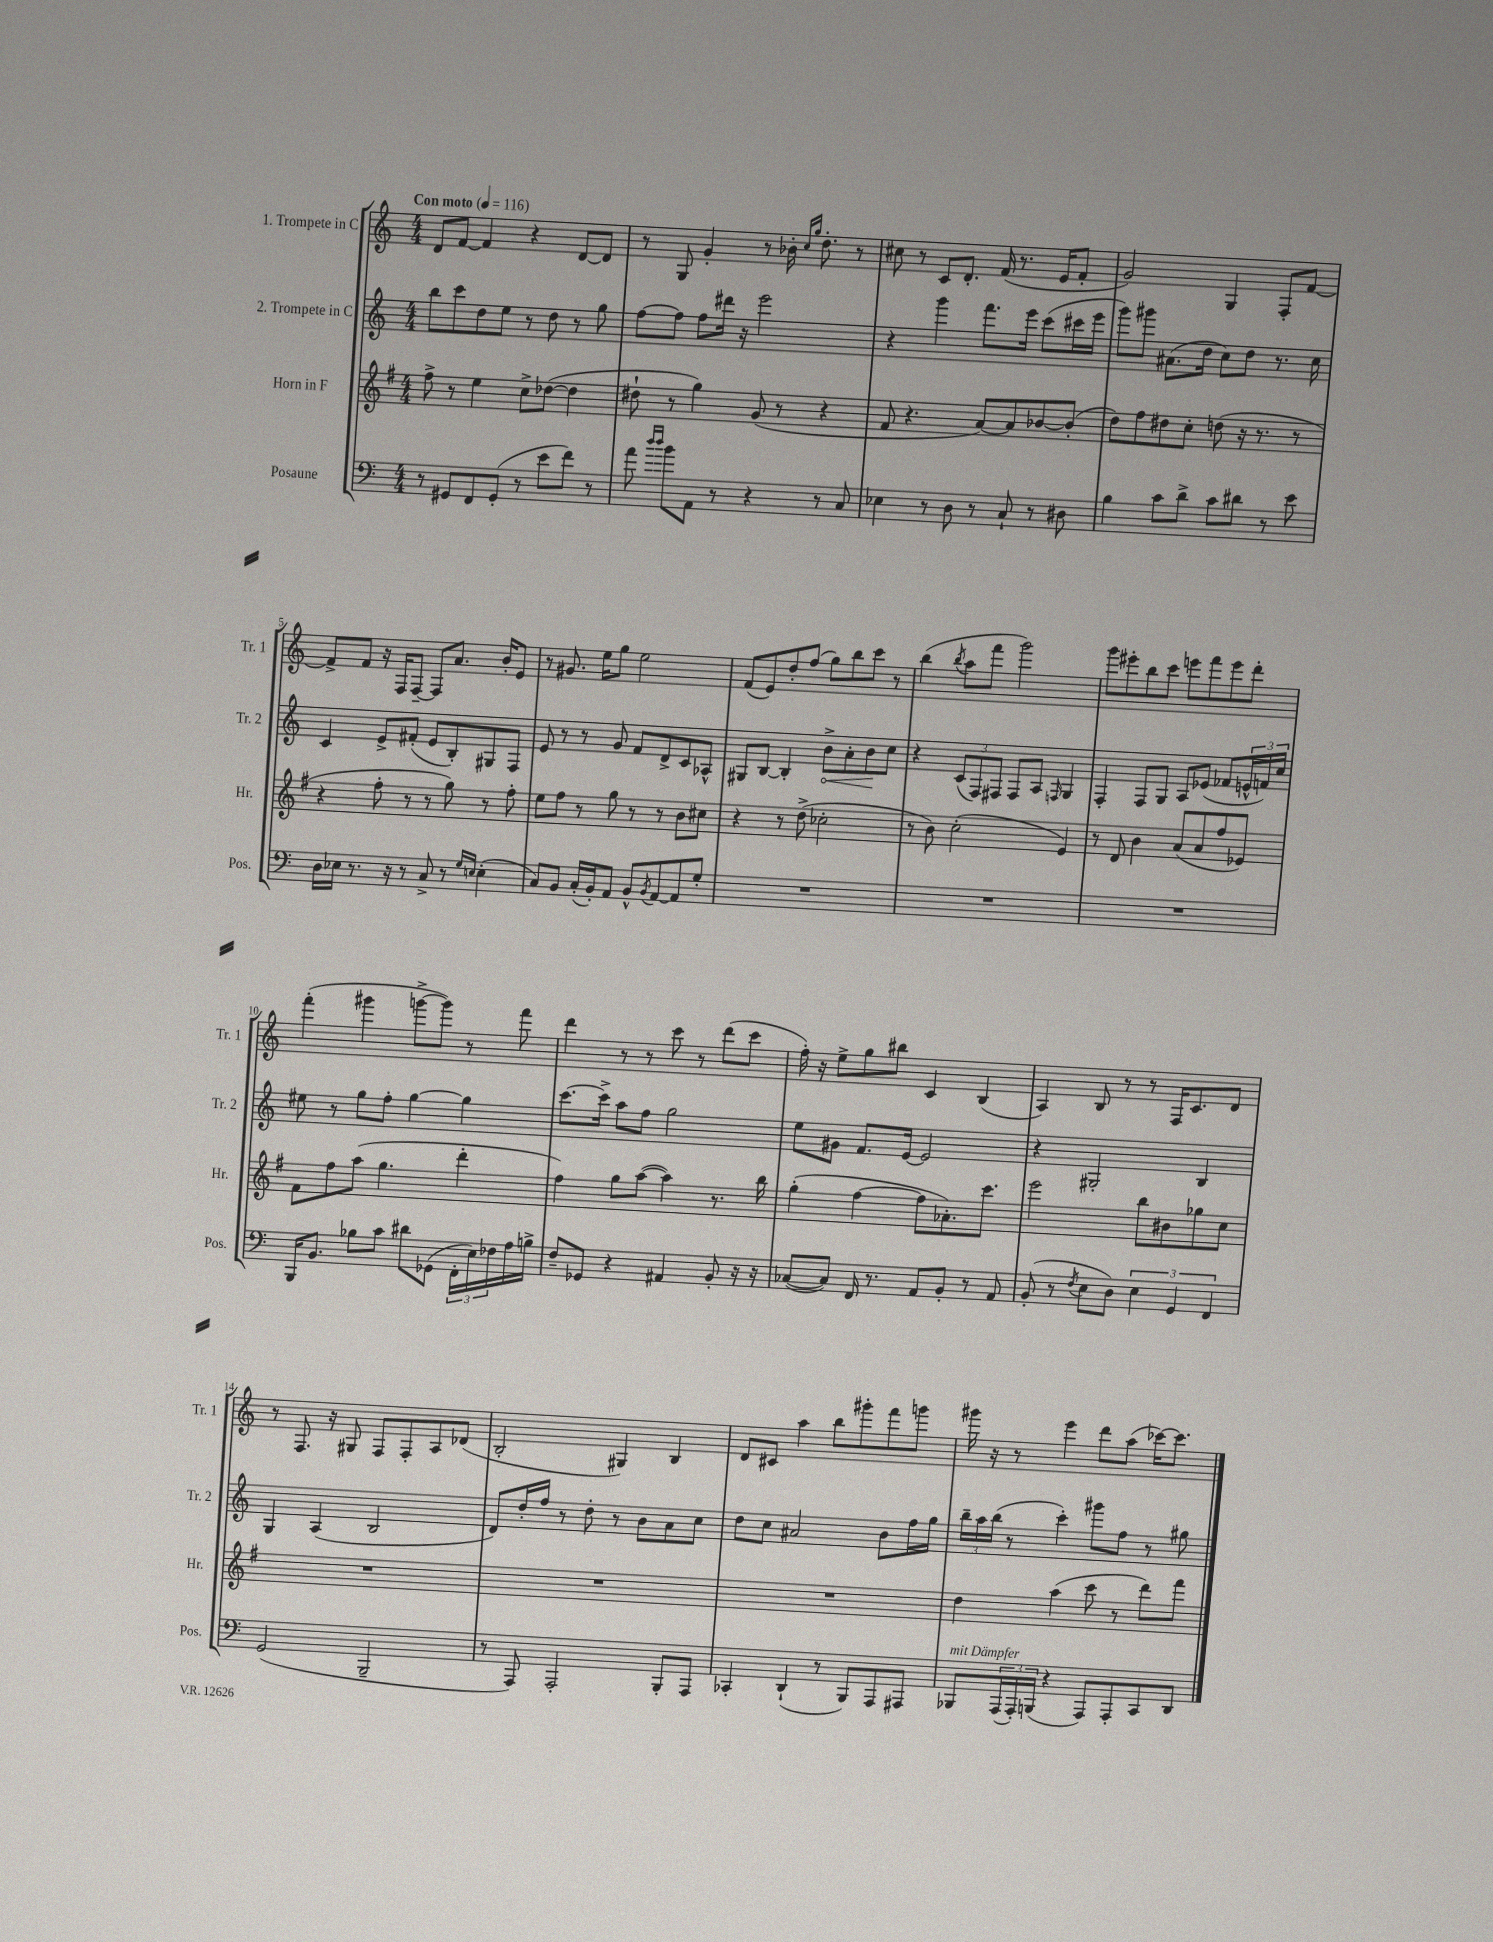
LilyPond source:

<<
\new StaffGroup <<
\new Staff = "s0" \with { instrumentName = "1. Trompete in C" shortInstrumentName = "Tr. 1" } {
    \clef treble \key c \major \numericTimeSignature \time 4/4 \tempo "Con moto" 4 = 116
    d'8 f'8~ f'4 r4 d'8~ d'8 |
    r8 g8 g'4-. r8 bes'16-. \grace { c''16 g''16 } d''8.-. r8 |
    cis''8 r8 c'8 d'8.-. f'16( r8. e'16 f'8-. |
    g'2) g4 f8-. f'8~ |
    f'8-> f'8 r16 f16 f8~-- f8 a'8. b'16-. e'8 |
    r8 gis'8. e''16 g''8 e''2 |
    f'8( e'8) d''8-. f''8( g''8) b''8 c'''8 r8 |
    b''4( \acciaccatura { b''8 } a''8 f'''8 g'''2) |
    g'''8 eis'''8-. b''8 c'''8 e'''8 f'''8 e'''8 d'''8-. |
    f'''4-.( gis'''4 g'''8~-> g'''8) r8 f'''8 |
    d'''4 r8 r8 c'''8 r8 d'''8( c'''8 |
    f''16-.) r16 e''8-> g''8 bis''8 c'4 b4( |
    a4) b8 r8 r8 f16 c'8. d'8 |
    r8 f8. r16 gis8 f8 f8-. a8 des'8( |
    b2-. gis4) b4 |
    d'8 cis'8 a''4 b''8 gis'''8-. f'''8 g'''8 |
    gis'''16 r16 r8 e'''4 d'''8 a''8( ces'''16~) ces'''8. \bar "|." |
}
\new Staff = "s1" \with { instrumentName = "2. Trompete in C" shortInstrumentName = "Tr. 2" } {
    \clef treble \key c \major \numericTimeSignature \time 4/4
    b''8 c'''8 d''8 e''8 r8 d''8 r8 g''8 |
    f''8~ f''8 f''8 dis'''16 r16 e'''2 |
    r4 g'''4 f'''8. e'''16 c'''8( cis'''16 e'''16 |
    g'''8) gis'''8 ais'8.( d''16 c''8) d''8 r8. c''16 |
    c'4 e'8-> fis'8-.( e'8 b8-.) gis8 f8 |
    e'8 r8 r8 g'8 f'8 d'8-> c'8 aes8-^ |
    gis8 b8~ b4-. \once \override Hairpin.circled-tip = ##t b'8->\< a'8-. b'8\! c''8 |
    r4 \tuplet 3/2 { c'8( f8) fis8 } fis8 a8 \grace { f16 } g4 |
    f4-. f8 g8 a8 ees'8( fes'8 \tuplet 3/2 { e'16-^ f'16) c''16 } |
    eis''8 r8 g''8 f''8-. g''4~ g''4 |
    c'''8.~ c'''16-> a''8 f''8 g''2 |
    e''8 gis'8 f'8. e'16~ e'2 |
    r4 gis2-. b4 |
    g4 a4( b2 |
    d'8) d''16-. f''16 r8 d''8-. r8 b'8 a'8 c''8 |
    d''8 c''8 ais'2 b'8 f''16 g''16 |
    \tuplet 3/2 { b''16-- a''16 b''16( } r8 c'''4-.) gis'''8 f''8 r8 gis''8 \bar "|." |
}
\new Staff = "s2" \with { instrumentName = "Horn in F" shortInstrumentName = "Hr." } {
    \clef treble \key g \major \numericTimeSignature \time 4/4
    fis''8-> r8 e''4 c''8-> des''8~( des''4 |
    dis''8-! r8 g''4) g'8( r8 r4 |
    fis'8 r4. a'8~) a'8 bes'8~ bes'8-.( |
    d''8) fis''8 dis''8 c''8-. d''8( r16 r8. r8 |
    r4 fis''8-. r8 r8 g''8) r8 fis''8-. |
    e''8 fis''8 r8 g''8 r8 r8 b'8 cis''8 |
    r4 r8 d''8->( ces''2-. |
    r8 b'8) c''2-.( e'4) |
    r8 d'8 b'4 a'8( a'8 fis''8 ees'8) |
    fis'8 fis''8 a''8( g''4. d'''4-. |
    fis''4) g''8 a''8~( a''4) r8. b''16 |
    g''4-.( fis''4~ fis''8 aes'8.-.) c'''8. |
    e'''2 b''8 bis'8 ges''8 c''8 |
    R1 |
    R1 |
    R1 |
    d''4 a''4( c'''8 r8 d'''8) fis'''8 \bar "|." |
}
\new Staff = "s3" \with { instrumentName = "Posaune" shortInstrumentName = "Pos." } {
    \clef bass \key c \major \numericTimeSignature \time 4/4
    r8 gis,8 f,8 gis,8-.( r8 e'8 f'8) r8 |
    a'8 \grace { d''16 d''16 } b'8 a,8 r8 r4 r8 c8 |
    ees4 r8 d8 r8 c8-! r8 dis8 |
    b4 c'8 d'8-> c'8 dis'8 r8 e'8 |
    d16 ees16 r8. r16 r8 c8-> r8 \grace { g16 e16 } e4-.( |
    c8) b,8 c16-.( b,16-.) a,8 b,8-^ \acciaccatura { b,8 } a,8~ a,8 g8-. |
    R1 |
    R1 |
    R1 |
    b,,16 b,8. bes8 c'8 dis'8 ges,8( \tuplet 3/2 { f,16-. e16) fes16 } a16 b16-> |
    f8-- ges,8 r4 ais,4 b,8-. r16 r16 |
    ces8~( ces8) f,16 r8. a,8 b,8-. r8 a,8 |
    b,8-.( r8 \acciaccatura { f8 } e8 d8) \tuplet 3/2 { e4 g,4 f,4 } |
    g,2( b,,2-- |
    r8 a,,8) a,,2-. b,,8-. a,,8 |
    ces,4-. d,4-!( r8 b,,8) a,,8 ais,,8 |
    bes,,8^\markup { \italic "mit Dämpfer" } \tuplet 3/2 { a,,16( a,,16-.) b,,16( } r4 a,,8) a,,8-. c,8 d,8 \bar "|." |
}
>>
>>
